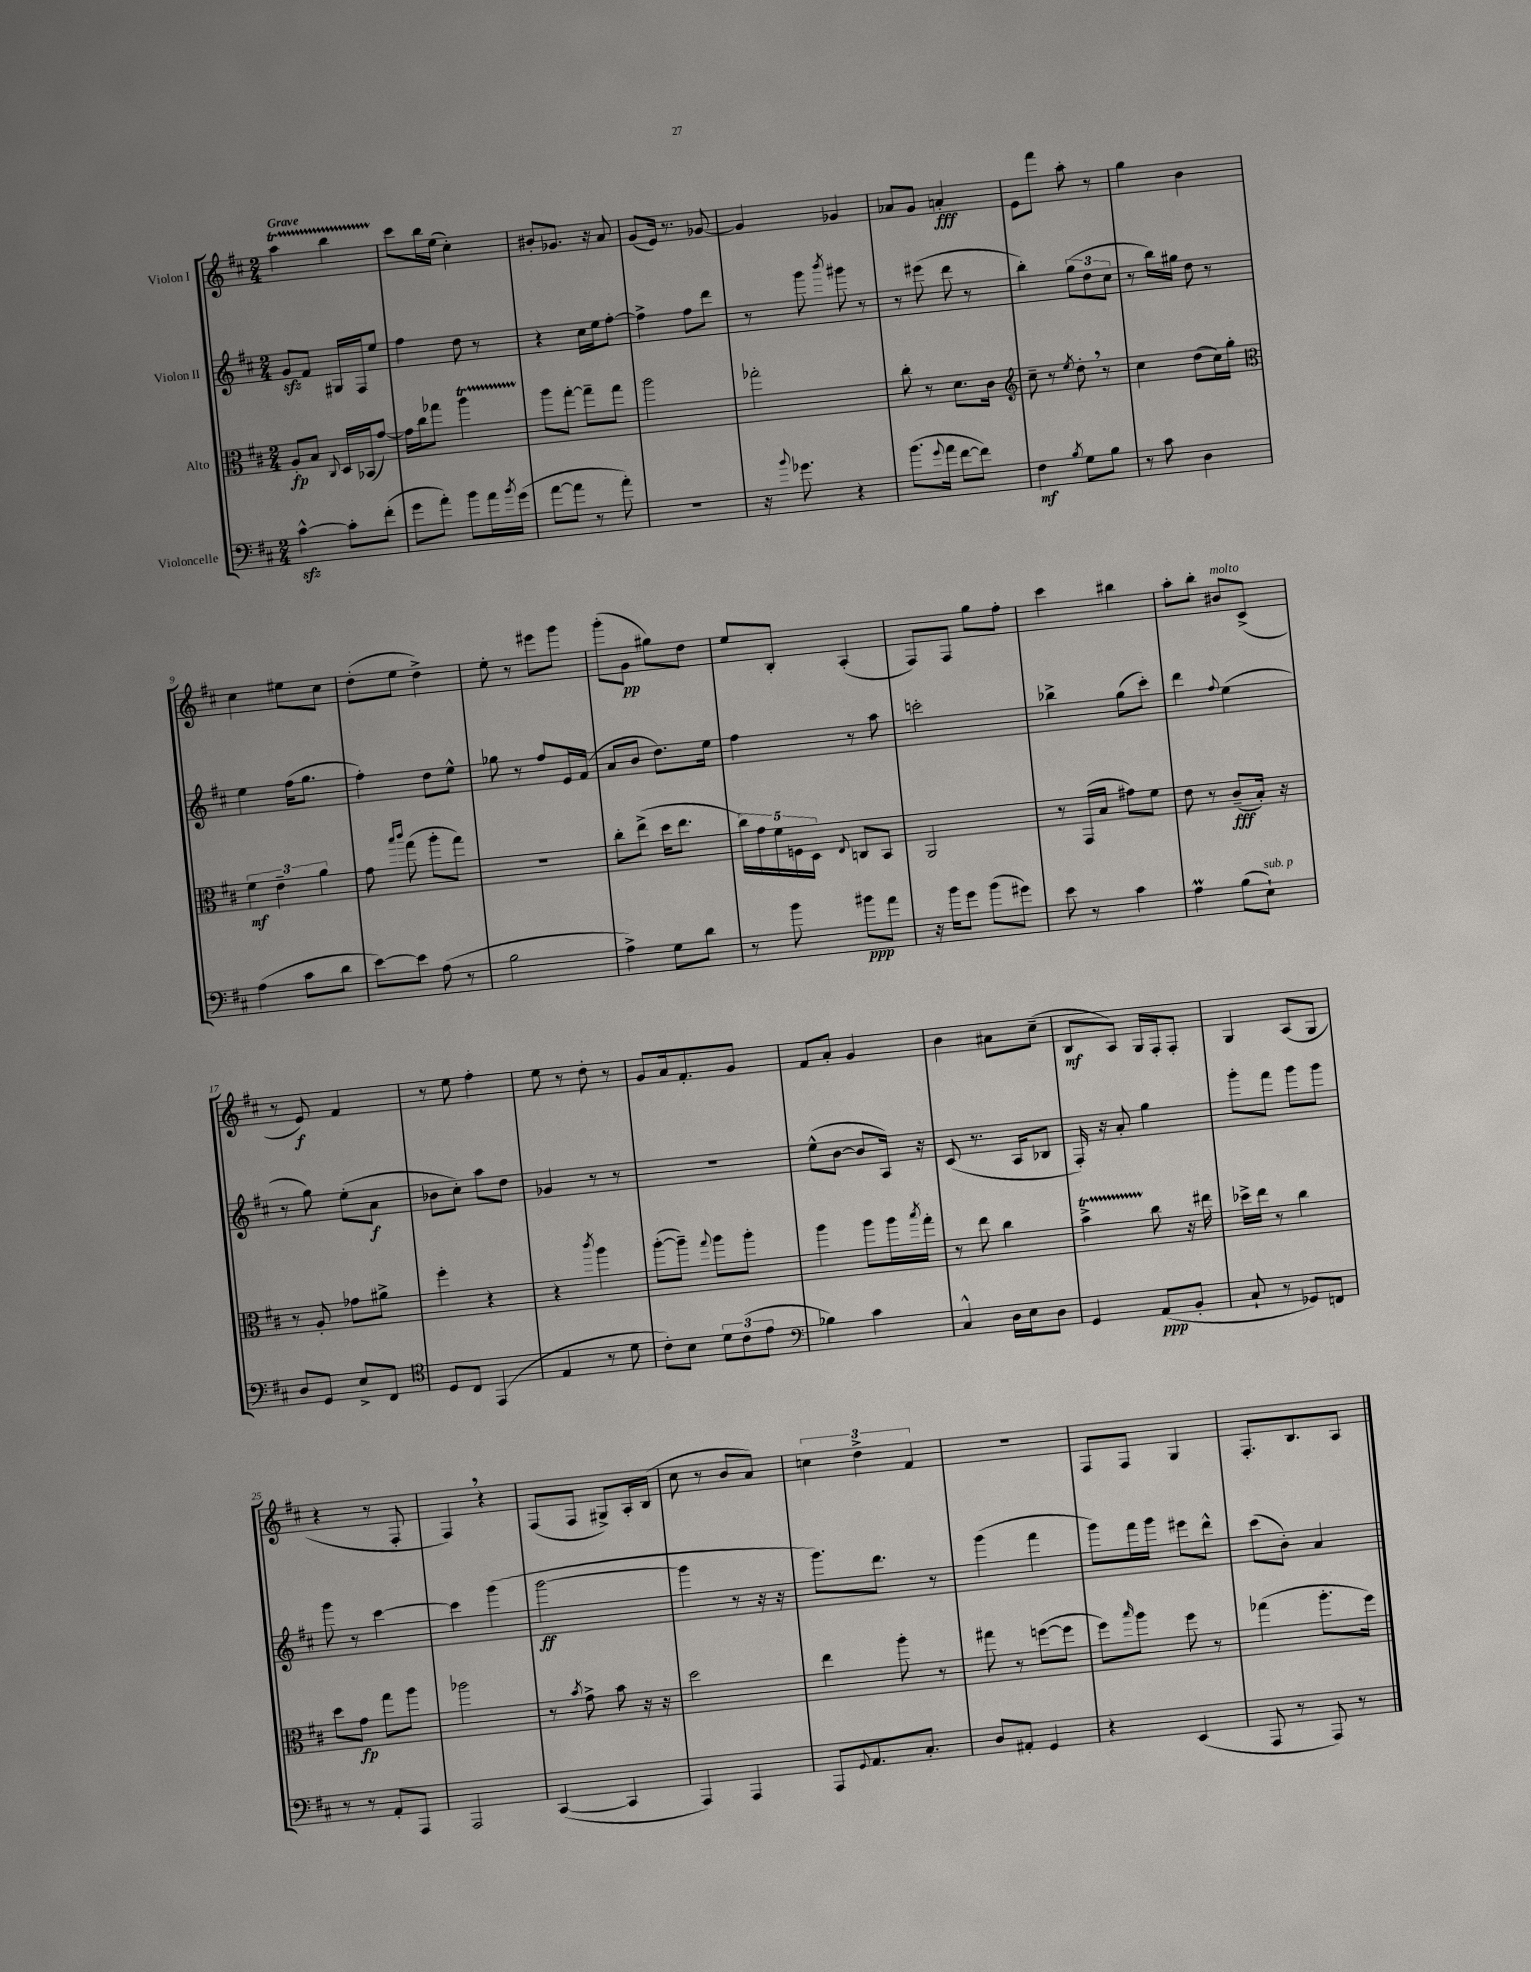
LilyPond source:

<<
\new StaffGroup <<
\new Staff = "s0" \with { instrumentName = "Violon I" } {
    \clef treble \key d \major \numericTimeSignature \time 2/4 \tempo "Grave"
    a''4\startTrillSpan b''4 |
    cis'''8\stopTrillSpan b''16 e''16( cis''4-.) |
    bis'8-. ges'8. r16 a'8 |
    g'8( e'16) r8. ges'8~ |
    ges'4 ges'4 |
    aes'8 g'8 a'4-.\fff |
    e'8 fis'''8 a''8-. r8 |
    g''4 b'4 |
    cis''4 eis''8 cis''8 |
    d''8-.( e''8 d''4->) |
    e''8-. r8 eis'''8 g'''8 |
    g'''8-.( g'8\pp gis''8) d''8 |
    e''8 b8-. a4-.( |
    fis8) fis8 g''8 fis''8-. |
    cis'''4 bis''4 |
    a''8-. b''8-. bis'8^\markup { \italic "molto" } cis'8->( |
    r8 e'8\f) fis'4 |
    r8 e''8 fis''4-. |
    e''8 r8 d''8-. r8 |
    g'8 a'16 fis'8.-. g'8 |
    fis'8 a'8-. g'4 |
    b'4 ais'8 cis''8--( |
    b8\mf a8) g16 fis16-. fis8-. |
    g4 a8( g8 |
    r4 r8 fis8-. |
    fis4) \breathe r4 |
    fis8( fis8 gis8->) a16-. b16( |
    cis''8 r8 b'8 a'8) |
    \tuplet 3/2 { c''4 d''4-> fis'4 } |
    R2 |
    fis8 fis8 g4 |
    fis8.-. b8. a8 \bar "|." |
}
\new Staff = "s1" \with { instrumentName = "Violon II" } {
    \clef treble \key d \major \numericTimeSignature \time 2/4
    g'8\sfz fis'8 gis16 fis16 e''8 |
    fis''4 d''8 r8 |
    r4 cis''16 e''16 fis''8~-. |
    fis''4-> fis''8 d'''8 |
    r8 g'''8 \acciaccatura { b'''8 } gis'''8 r8 |
    r8 eis'''8( d'''8 r8 |
    b''4-.) \tuplet 3/2 { g''8( d''8 cis''8 } |
    r8 b''16) gis''16 d''8 r8 |
    e''4 fis''16( g''8. |
    fis''4-.) d''8 e''8-^ |
    ges''8 r8 fis''8 e'16 fis'16( |
    a'8 b'8 d''8.) e''16 |
    fis''4 r8 a''8 |
    c'''2-. |
    bes''4-> g''8( cis'''8-.) |
    d'''4 \appoggiatura { fis''8 } e''4( |
    r8 g''8) e''8-.( a'8\f |
    bes'8 cis''8-.) a''8 d''8 |
    ges'4 r8 r8 |
    R2 |
    e''8-^( b'8~ b'8 a16) r16 |
    cis'8( r8. a16 bes8 |
    fis16-.) r16 a'8-. g''4 |
    g'''8-. fis'''8 g'''8 g'''8 |
    g'''8 r8 cis'''4~ |
    cis'''4 g'''4( |
    g'''2~\ff |
    g'''4 r8 r16 r16 |
    g'''8.) d'''8. r8 |
    g'''4( fis'''4 |
    g'''8) fis'''16 g'''16 eis'''8 d'''8-^ |
    cis'''8( b'8-.) a'4 \bar "|." |
}
\new Staff = "s2" \with { instrumentName = "Alto" } {
    \clef alto \key d \major \numericTimeSignature \time 2/4
    a8-.\fp b8 \appoggiatura { cis8 } d16 bes,16( g'8~) |
    g'16 cis''16 ges''8 a''4\startTrillSpan |
    a''8\stopTrillSpan g''8~-. g''8-- g''8 |
    a''2 |
    ges''2-. |
    cis''8-. r8 d'8. cis'16 |
    \clef treble cis''8-- r8 \acciaccatura { e''8 } d''8-. \breathe r8 |
    cis''4 d''8( cis''16) g''16-. |
    \clef alto \tuplet 3/2 { fis'4\mf e'4-- a'4 } |
    g'8 \grace { b''16 cis'''16 } g''8( a''8-. g''8) |
    r2 |
    cis''8-. e''8->( d''16 e''8. |
    \tuplet 5/4 { cis''16) g'16 fis'16 f16 d16 } \appoggiatura { e8 } c8 b,8 |
    a,2 |
    r8 g,16( b16 gis'8) fis'8 |
    e'8 r8 cis'8--\fff( b16-.) r16 |
    r8 a8-. ges'8 ais'8-> |
    fis''4-. r4 |
    r4 \acciaccatura { cis'''8 } a''4 |
    a''8~-.( a''8--) \appoggiatura { g''8 } a''8 a''8-. |
    a''4 a''8 a''16 \acciaccatura { b''8 } g''16-. |
    r8 e''8 cis''4 |
    b'4->\startTrillSpan cis''8\stopTrillSpan r16 eis''16 |
    des''16-> e''16 r8 cis''4 |
    d''8 g'8\fp g''8 a''8 |
    aes''2 |
    r8 \acciaccatura { b'8 } g'8-> b'8 r16 r16 |
    d''2 |
    e''4 a''8-. r8 |
    gis''8 r8 f''8~( f''8 |
    fis''8) \grace { b''16 } a''8 fis''8 r8 |
    ges''4( a''8.-. fis''16) \bar "|." |
}
\new Staff = "s3" \with { instrumentName = "Violoncelle" } {
    \clef bass \key d \major \numericTimeSignature \time 2/4
    cis'4~-^\sfz cis'8-. fis'8-.( |
    g'8 a'8-.) b'8 a'16 \acciaccatura { b'8 } g'16( |
    a'8~ a'8 r8 a'8-.) |
    R2 |
    r16 \appoggiatura { b'8 } ges'8. r4 |
    b'8.( \appoggiatura { g'8 } a'16 fis'8~ fis'8) |
    fis4\mf \acciaccatura { b8 } g8 b8 |
    r8 cis'8 d4 |
    a4( cis'8 d'8 |
    e'8~) e'8 a8( r8 |
    b2 |
    a4->) g8 d'8 |
    r8 b'8 bis'8\ppp a'8 |
    r16 b'16 g'8 b'8( gis'8) |
    e'8 r8 cis'4 |
    a4\prall b8( e8-!^\markup { \italic "sub. p" }) |
    d8 g,8 e8-> fis,8 |
    \clef tenor d8 cis8 e,4( |
    e4 r8 d'8 |
    cis'8-.) b8 \tuplet 3/2 { d'8 cis'8( e'8 } |
    \clef bass bes4) cis'4 |
    cis4-^ d16 e16 d8 |
    g,4 a,8\ppp( b,8-. |
    cis8-! r8 ges,8) f,8 |
    r8 r8 a,8-. a,,8 |
    a,,2 |
    cis,4~( cis,4 |
    a,,4) a,,4 |
    a,,8 \appoggiatura { g,8 } a,8. cis8.-. |
    d8 ais,8-. g,4 |
    r4 e,4( |
    a,,8 r8 a,,8) r8 \bar "|." |
}
>>
>>
